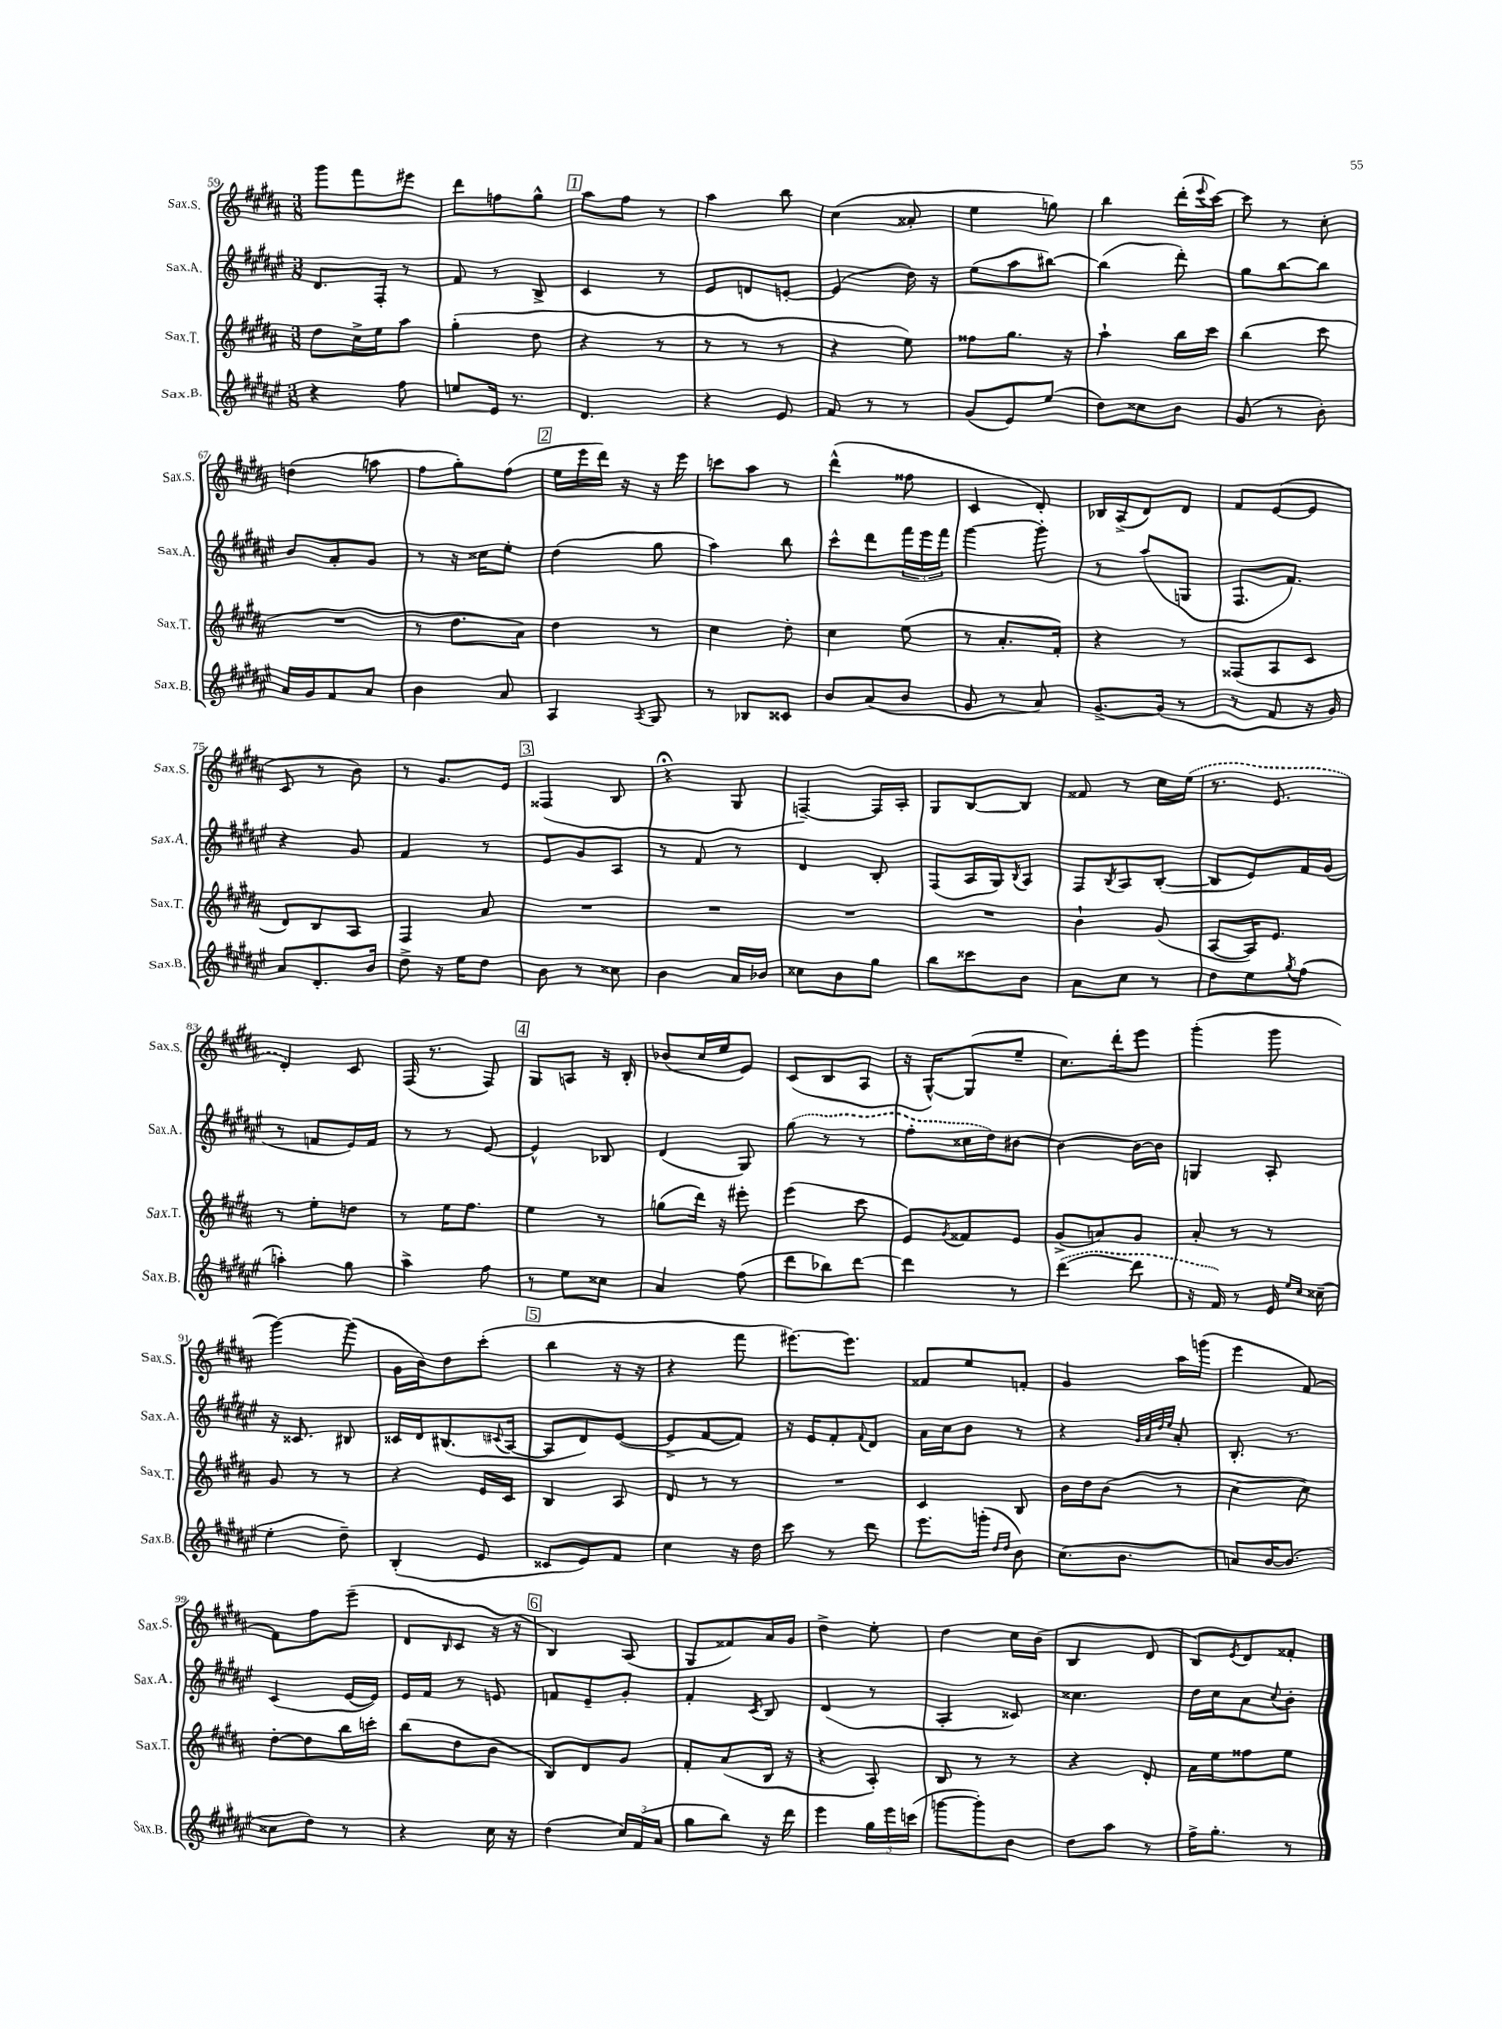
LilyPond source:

<<
\new StaffGroup <<
\new Staff = "s0" \with { instrumentName = "Sax.S." shortInstrumentName = "Sax.S." } {
    \clef treble \key b \major \numericTimeSignature \time 3/8
    gis'''8 fis'''8 eis'''8 |
    dis'''8 f''8 gis''8-^ |
    \mark \markup { \box "1" } ais''8 fis''8 r8 |
    ais''4 b''8 |
    cis''4( aisis'8-. |
    e''4 g''8) |
    b''4 dis'''16-.( \appoggiatura { e'''8 } cis'''16~) |
    cis'''8 r8 cis''8-. |
    d''4( a''8 |
    fis''8 gis''8-.) fis''8( |
    \mark \markup { \box "2" } e''16 e'''16 dis'''16) r16 r16 e'''16 |
    c'''8 ais''8 r8 |
    dis'''4-^( fisis''8 |
    cis'4 dis'8-.) |
    bes16 ais16->( dis'8) dis'8 |
    fis'8 e'8~( e'8 |
    cis'8 r8 b'8) |
    r8 gis'8. e'16 |
    \mark \markup { \box "3" } fisis4( b8 |
    r4\fermata gis8 |
    f4~--) f16 ais16-. |
    gis8 b8~ b8 |
    fisis'8 r8 cis''16 \once \slurDashed e''16( |
    r8. e'8. |
    dis'4-.) cis'8 |
    fis16( r8. fis8) |
    \mark \markup { \box "4" } gis8 a8 r16 b16-. |
    bes'8( cis''16 e''16 e'8) |
    cis'8( b8 ais8 |
    r16 gis16~-^) gis8( e''8-- |
    cis''8.) dis'''16-. e'''8 |
    gis'''4-.( gis'''8 |
    gis'''4~) gis'''8( |
    gis'16 b'16) dis''8 cis'''8-.( |
    \mark \markup { \box "5" } b''4 r16 r16 |
    r4 fis'''8 |
    eis'''8.~) eis'''8. |
    fisis'8 e''8 f'8-. |
    gis'4 ais''16 g'''16( |
    e'''4 fis'8~) |
    fis'8 fis''8 e'''8--( |
    dis'8 \grace { b16 } cis'8 r16 r16 |
    \mark \markup { \box "6" } b4) ais8( |
    gis8 fisis'8) ais'16 gis'16 |
    dis''4-> e''8-. |
    dis''4 cis''16 b'16( |
    b4 dis'8 |
    b8) \acciaccatura { e'8 } dis'8 fisis'8-. \bar "|." |
}
\new Staff = "s1" \with { instrumentName = "Sax.A." shortInstrumentName = "Sax.A." } {
    \clef treble \key fis \major \numericTimeSignature \time 3/8
    dis'8. fis16-. r8 |
    fis'8 r8 b8-> |
    \mark \markup { \box "1" } cis'4 r8 |
    eis'8 d'8 e'8~-. |
    e'4( dis''16) r16 |
    eis''8( ais''8 bis''8~) |
    bis''4( dis'''8-.) |
    gis''8 b''8~ b''8 |
    b'8 ais'8-. gis'8 |
    r8 r16 cisis''16 eis''8-. |
    \mark \markup { \box "2" } dis''4( gis''8 |
    ais''4) b''8 |
    cis'''8-^ dis'''8 \tuplet 3/2 { fis'''16 eis'''16 fis'''16 } |
    gis'''4~ gis'''8-. |
    r8 ais''8( g8 |
    fis8. fis'8.) |
    r4 gis'8 |
    fis'4 r8 |
    \mark \markup { \box "3" } eis'8 gis'8 ais8 |
    r8 fis'8 r8 |
    dis'4 b8-. |
    fis8( ais16 gis16) \acciaccatura { b8 } ais8 |
    fis8 \acciaccatura { b8 } ais8 b8~-.( |
    b8 eis'8) fis'16 gis'16( |
    r8 f'8 eis'16) f'16 |
    r8 r8 eis'8~ |
    \mark \markup { \box "4" } eis'4-^ bes8 |
    dis'4( gis8) |
    \once \slurDashed gis''8( r8 r8 |
    fis''8-. cisis''16 dis''16) bis'8~ |
    bis'4~ bis'16~ bis'16 |
    g4 ais8-. |
    r16 cisis'8. bis8 |
    cisis'16 dis'16 bis8.( \appoggiatura { cis'8 } ais16~ |
    \mark \markup { \box "5" } ais8 dis'8) eis'8~( |
    eis'8-> fis'8~ fis'8) |
    r16 eis'16 fis'8-. \appoggiatura { fis'8 } dis'8 |
    ais'16 cis''16 b'8 r8 |
    r4 \grace { gis'32 ais'32 dis''32 eis''32 } ais'8-. |
    b8.-. r8. |
    cis'4( eis'16~ eis'16) |
    eis'16 fis'16 r8 e'8 |
    \mark \markup { \box "6" } f'8 eis'8-- gis'8-. |
    fis'4-. \acciaccatura { cis'8 } b8 |
    dis'4( r8 |
    ais4-. cisis'8) |
    cisis''4. |
    dis''16 cis''16 ais'8 \appoggiatura { cis''8 } b'8-. \bar "|." |
}
\new Staff = "s2" \with { instrumentName = "Sax.T." shortInstrumentName = "Sax.T." } {
    \clef treble \key b \major \numericTimeSignature \time 3/8
    dis''8 cis''16-> e''16 ais''8 |
    gis''4-.( dis''8 |
    \mark \markup { \box "1" } r4 r8 |
    r8 r8 r8 |
    r4 e''8) |
    fisis''8 gis''8. r16 |
    ais''4-! b''16 cis'''16 |
    b''4( cis'''8 |
    R4. |
    r8 dis''8. ais'16) |
    \mark \markup { \box "2" } dis''4 r8 |
    cis''4 dis''8-. |
    cis''4 e''8( |
    r8 ais'8.-. fis'16-.) |
    r4 r8 |
    fisis8( ais8 cis'8 |
    dis'8) b8 ais8 |
    fis4 ais'8 |
    \mark \markup { \box "3" } R4. |
    R4. |
    R4. |
    R4. |
    b'4-! gis'8( |
    ais8~ ais16) e'8. |
    r8 e''8-. d''8 |
    r8 e''16 fis''8. |
    \mark \markup { \box "4" } e''4 r8 |
    g''8( dis'''16) r16 eis'''8-. |
    e'''4( cis'''8 |
    e'8) \acciaccatura { gis'8 } fisis'8 e'8 |
    gis'8->( a'8) gis'8 |
    ais'8-. r8 r8 |
    gis'8 r8 r8 |
    r4 e'16 cis'16 |
    \mark \markup { \box "5" } b4 ais8 |
    dis'8 r8 r8 |
    R4. |
    cis'4 b8 |
    b'16 dis''16 b'8( r8 |
    cis''4~ cis''8) |
    dis''8~-. dis''8 b''16 c'''16-. |
    b''8( dis''8 b'8 |
    \mark \markup { \box "6" } b8) dis'8 gis'8 |
    fis'8-. ais'8( b16 r16 |
    r4 ais8-.) |
    b8 r8 r8 |
    r4 dis'8-. |
    ais'16 e''16 fisis''8 e''8 \bar "|." |
}
\new Staff = "s3" \with { instrumentName = "Sax.B." shortInstrumentName = "Sax.B." } {
    \clef treble \key fis \major \numericTimeSignature \time 3/8
    r4 fis''8 |
    e''8 eis'16 r8. |
    \mark \markup { \box "1" } dis'4. |
    r4 eis'8 |
    fis'8 r8 r8 |
    gis'8( eis'8) eis''8( |
    dis''8) cisis''8 b'8 |
    gis'8( r8 b'8-.) |
    ais'16 gis'16 fis'8 ais'8 |
    b'4 ais'8 |
    \mark \markup { \box "2" } ais4 \acciaccatura { ais8 } gis8 |
    r8 bes8 cisis'8 |
    b'8 ais'8( b'8 |
    gis'8 r8 ais'8) |
    gis'8.~-> gis'16( r8 |
    r8 fis'8 r16 gis'16) |
    ais'8 dis'8.-. b'16 |
    dis''8-> r16 eis''16 dis''8 |
    \mark \markup { \box "3" } b'8 r8 cisis''8 |
    b'4 ais'16 bes'16 |
    cisis''8 b'8 gis''8 |
    b''8 cisis'''8 b'8 |
    ais'8 cis''8 r8 |
    dis''8 eis''8 \acciaccatura { gis''8 } fis''8( |
    a''4-.) gis''8 |
    ais''4-> fis''8 |
    \mark \markup { \box "4" } r8 eis''8 cisis''8 |
    ais'4 fis''8( |
    dis'''8 bes''8) dis'''8~ |
    dis'''4 r8 |
    \once \slurDashed dis'''4~( dis'''8 |
    r16 fis'16) r8 eis'16 \grace { eis''16 cis''16 } cisis''16--( |
    eis''4-. dis''8--) |
    b4-.( eis'8 |
    \mark \markup { \box "5" } cisis'8 eis'8) fis'8 |
    cis''4 r16 dis''16 |
    cis'''8 r8 dis'''8 |
    eis'''8. g'''16-.( \grace { dis''16 dis''16 } b'8) |
    cis''8.( b'8. |
    a'8) b'16~ b'8.( |
    cisis''8 dis''8) r8 |
    r4 cis''16 r16 |
    \mark \markup { \box "6" } dis''4( \tuplet 3/2 { cis''16) fis'16( ais'16 } |
    gis''8 b''8) r16 dis'''16 |
    eis'''4 \tuplet 3/2 { gis''16 eis'''16 c'''16( } |
    g'''8~ g'''8-.) b'8 |
    dis''8 ais''8 r8 |
    fis''16-> gis''8.-. r8 \bar "|." |
}
>>
>>
\layout { \context { \Score currentBarNumber = #59 } }
